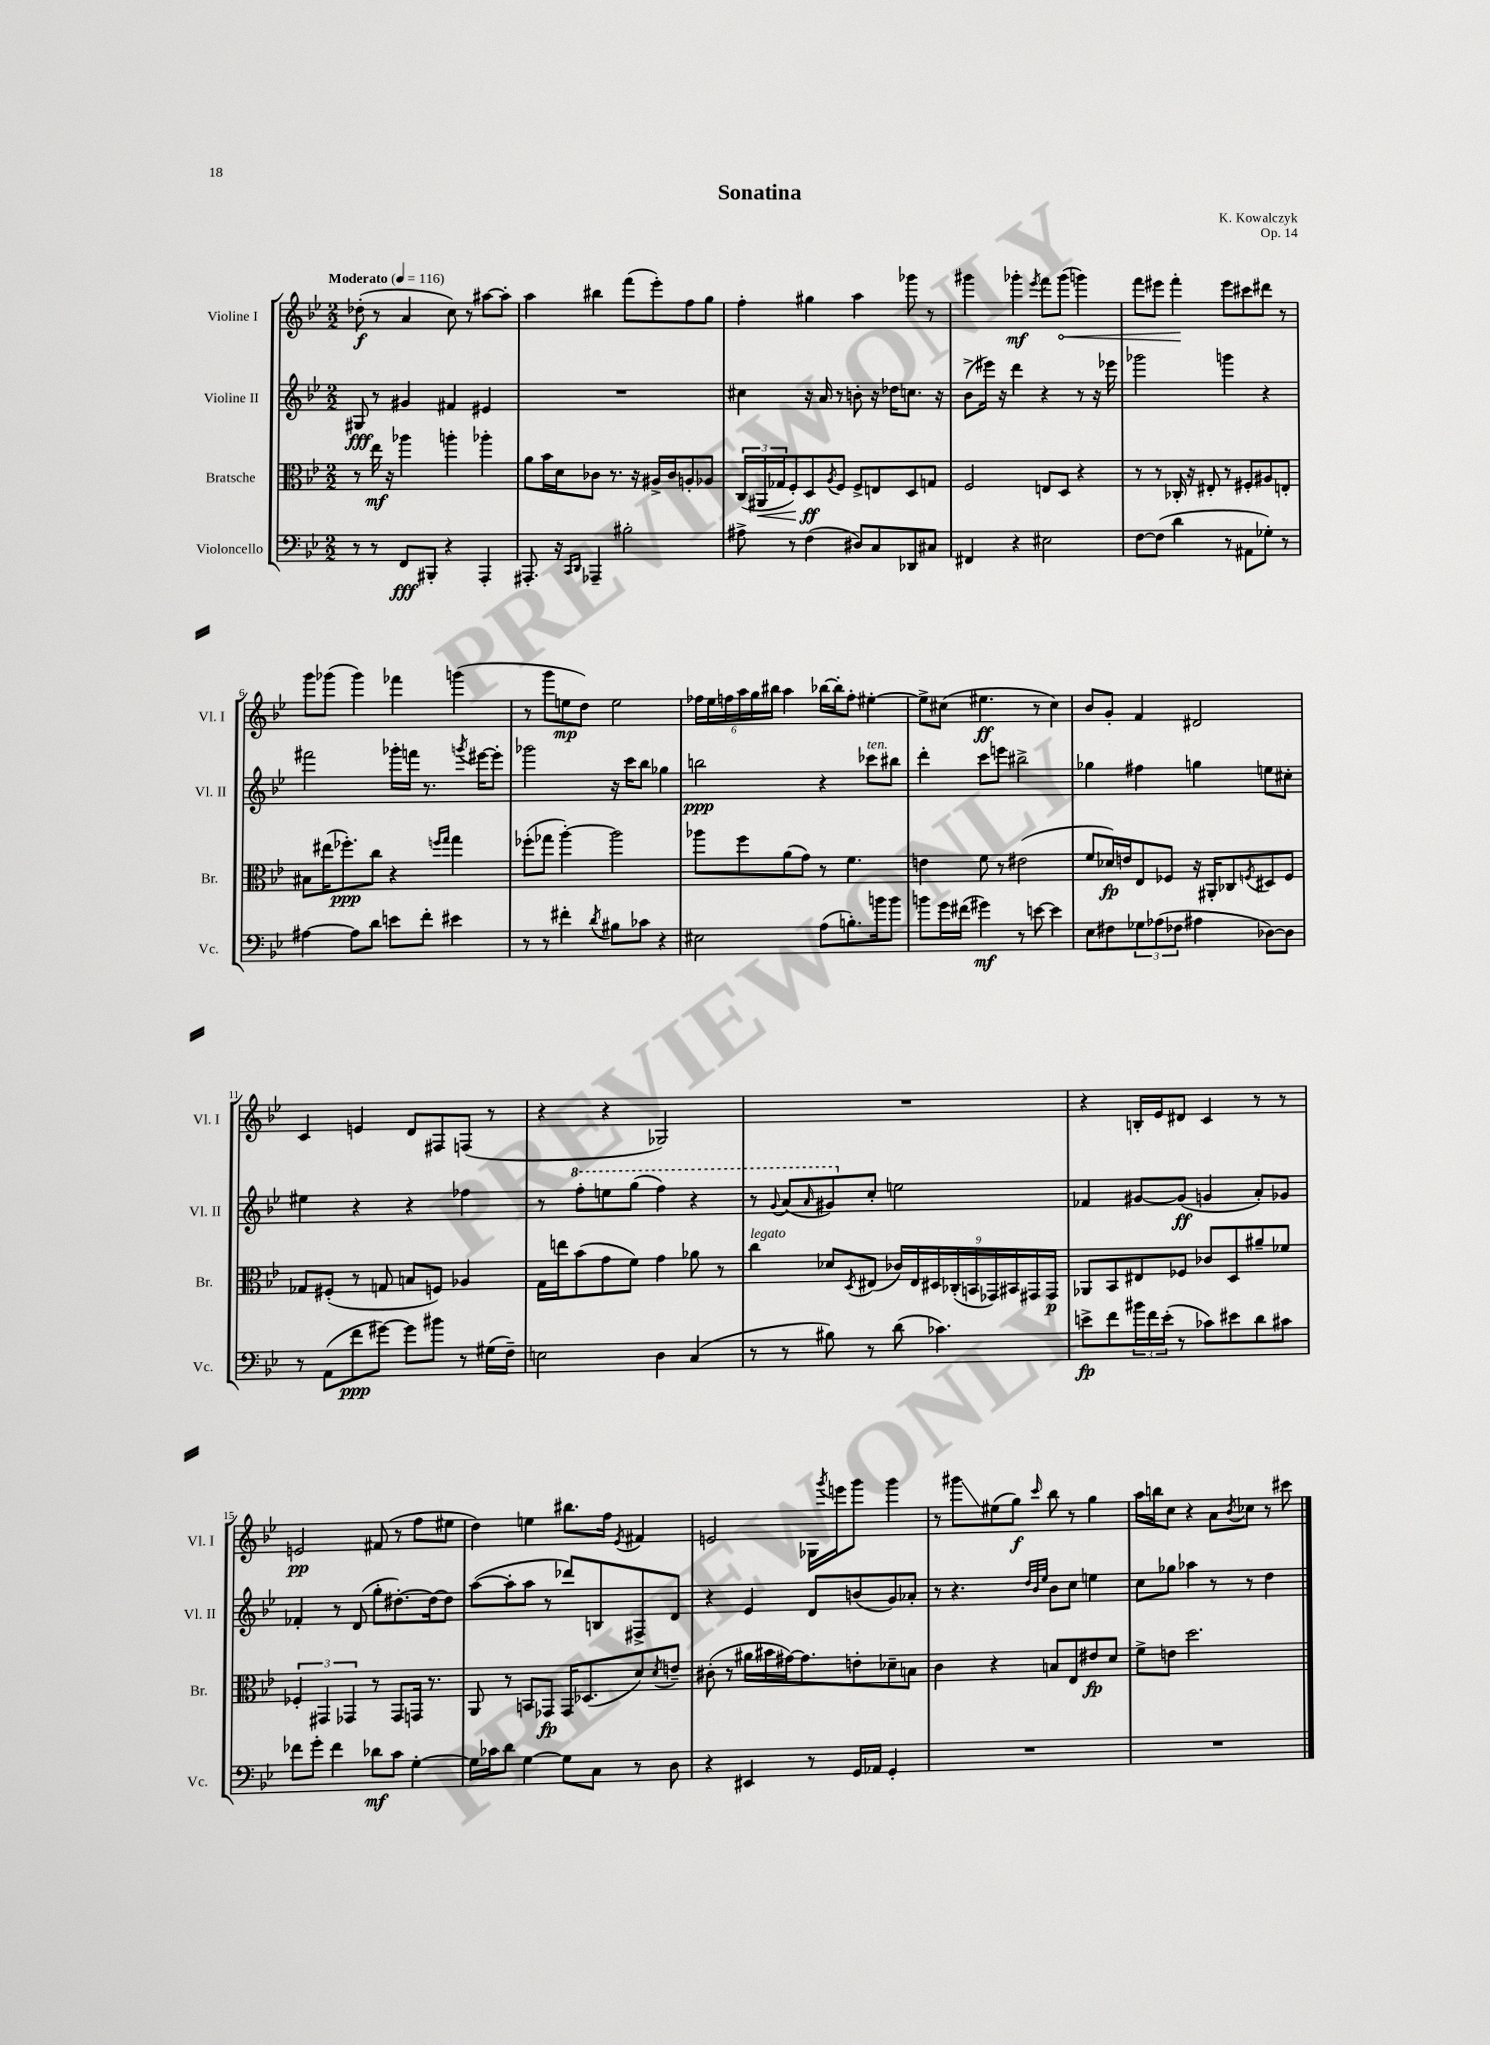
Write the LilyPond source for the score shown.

\header { title = "Sonatina" composer = "K. Kowalczyk" opus = "Op. 14" }
<<
\new StaffGroup <<
\new Staff = "s0" \with { instrumentName = "Violine I" shortInstrumentName = "Vl. I" } {
    \clef treble \key bes \major \numericTimeSignature \time 2/2 \tempo "Moderato" 4 = 116
    des''8-.\f( r8 a'4 c''8) r8 ais''8~ ais''8-. |
    a''4 bis''4 f'''8( ees'''8-.) f''8 g''8 |
    f''4-. gis''4 a''4 ges'''8 r8 |
    gis'''4 ges'''4-.\mf \acciaccatura { ees'''8 } f'''8 \once \override Hairpin.circled-tip = ##t ges'''8\<( g'''4) |
    f'''8 eis'''8 f'''4-.\! eis'''8 cis'''8 dis'''8 r8 |
    g'''8 ges'''8( ges'''4) fes'''4 g'''4( |
    r8 g'''8 e''8\mp d''8) e''2 |
    \tuplet 6/4 { fes''16 ees''16 f''16 a''16 g''16 bis''16 } a''4 bes''16~ bes''16-. f''8-. eis''4~-. |
    eis''8-> cis''8( eis''4.\ff r8 cis''4) |
    bes'8 g'8-. f'4 dis'2 |
    c'4 e'4 d'8 fis8 f8( r8 |
    r4 r4 ges2) |
    R1 |
    r4 b16-. ees'16 dis'8 c'4 r8 r8 |
    e'2\pp fis'8( r8 f''8 eis''8 |
    d''4) e''4 bis''8. f''16 \acciaccatura { ees'8 } fis'4 |
    e'2 ges16 \acciaccatura { g'''8 } e'''16 g'''8 g'''4 |
    r8 gis'''8\glissando eis''8( g''8\f) \grace { c'''16 } bes''8 r8 g''4 |
    a''16 b''16 c''8 r4 a'8 \acciaccatura { bes'8 } ces''8 r8 cis'''8 \bar "|." |
}
\new Staff = "s1" \with { instrumentName = "Violine II" shortInstrumentName = "Vl. II" } {
    \clef treble \key bes \major \numericTimeSignature \time 2/2
    gis8\fff r8 gis'4 fis'4 eis'4 |
    R1 |
    cis''4 r16 a'16 r8 b'8-. r16 des''16 c''8. r16 |
    bes'8->( eis'''16) r16 d'''4 r4 r8 r16 ees'''16 |
    ges'''2 g'''4 r4 |
    fis'''2 ges'''16-. f'''16 r8. \acciaccatura { g'''8 } eis'''16~ eis'''8-. |
    ges'''2 r16 c'''16 bes''8 ges''4 |
    b''2\ppp r4 ces'''8^\markup { \italic "ten." } bis''8 |
    d'''4-. c'''8 e'''8 bis''2-> |
    ges''4 fis''4 g''4 e''8 cis''8-. |
    eis''4 r4 r4 fes''4 |
    r8 \ottava #1 f'''8-. e'''8 g'''8( f'''4) r4 |
    r8 \appoggiatura { g''8 } a''8( \grace { a''16 } gis''8) \ottava #0 c''8-. e''2 |
    fes'4 gis'8~ gis'8\ff( g'4 a'8-.) ges'8 |
    fes'4-. r8 d'8( g''8-. dis''8.~-.) dis''16~ dis''8 |
    a''8~( a''8-. a''8 r8 des'''8) b8 fis8-> d'8 |
    r4 ees'4 d'8 b'8( g'8) aes'8-. |
    r8 r4. \grace { d''32 bes'32 ees''32 } bes'8 c''8 e''4 |
    c''8 ges''8 aes''4 r8 r8 d''4 \bar "|." |
}
\new Staff = "s2" \with { instrumentName = "Bratsche" shortInstrumentName = "Br." } {
    \clef alto \key bes \major \numericTimeSignature \time 2/2
    r8 ees''16\mf r16 aes''4 a''4-. aes''4-. |
    a'8 bes'16 d'16 ces'8 r8. r16 ais16-> ces'16 a8-. aes8 |
    \tuplet 3/2 { c16( ais,16\< ges16 } f8-.) d8\ff\! \acciaccatura { a8 } f8 f8-> e8 d8 g8 |
    f2 e8 d8 r4 |
    r8 r8 ces16-. r16 eis8-. r8 fis8-. ais8 e8-. |
    bis8 eis''16( fes''8.-.\ppp) c''8 r4 \grace { f''16 g''16 } g''4 |
    fes''8-.( ges''8 a''4~-.) a''2 |
    aes''8 f''8 a'8( g'8) r8 f'4. |
    e'4 f'8 r8 eis'2( |
    f'8 des'16\fp) e'16 ees8 fes8 r16 ais,16-. ces8 \acciaccatura { f8 } dis8 f8 |
    ges8 fis8-.( r8 g8 b8 f8) aes4 |
    g16 e''16 bes'8( g'8 f'8) g'4 aes'8 r8 |
    c''4^\markup { \italic "legato" } des'8 \acciaccatura { d8 } eis8( \tuplet 9/8 { ces'16) eis16 dis16 ces16-.( b,16 ges,16) bis,16 gis,16 gis,16\p } |
    aes,8 bes,8 eis8 fes8 ces'8 d8 ais'8-- fes'8 |
    \tuplet 3/2 { fes4-. gis,4 ges,4 } r8 ges,8 g,16 r8. |
    a,8 r8 b,8 ges,8\fp ges,16 des8.( d'8) \acciaccatura { d'8 } e'8-- |
    cis'8-.( r8 ais'16 bis'16 gis'16~) gis'8. e'8-. des'8-- b8 |
    c'4 r4 b8 ees8 eis'8\fp d'8 |
    f'8-> e'8 d''2. \bar "|." |
}
\new Staff = "s3" \with { instrumentName = "Violoncello" shortInstrumentName = "Vc." } {
    \clef bass \key bes \major \numericTimeSignature \time 2/2
    r8 r8 f,8\fff bis,,8-. r4 a,,4-. |
    ais,,8.-. r16 \grace { c,16 d,16 } aes,,4-- bis2-. |
    ais8-> r8 f4( dis8) c8 des,8 cis8 |
    fis,4 r4 eis2 |
    f8~ f8( d'4 r8 ais,8 ges8-.) r8 |
    ais4~ ais8 d'8 e'8 f'8-. eis'4 |
    r8 r8 fis'4-. \acciaccatura { d'8 } bis8 ces'8 r4 |
    eis2 a8( b8.-.) b'16 b'8 |
    b'8 g'16 fis'16( gis'4\mf) r8 e'8~ e'4 |
    ees8 fis8 \tuplet 3/2 { ges8 aes8( fes8 } ais4 des8~) des8 |
    r8 a,8( f'8\ppp gis'8~) gis'8 bis'8 r8 gis16( f16--) |
    e2 d4 c4( |
    r8 r8 bis8) r8 d'8( ces'4.) |
    e'8->\fp f'8 \tuplet 3/2 { bis'16 f'16 e'16-.( } r8 ces'8) eis'8 d'8 cis'8 |
    fes'8 g'8-. fes'4 des'8\mf c'8 g4~-. |
    g16 ces'16 d'8 g4~ g8 c8 r8 d8 |
    r4 eis,4 r8 g,16 aes,16 g,4-. |
    R1 |
    R1 \bar "|." |
}
>>
>>
